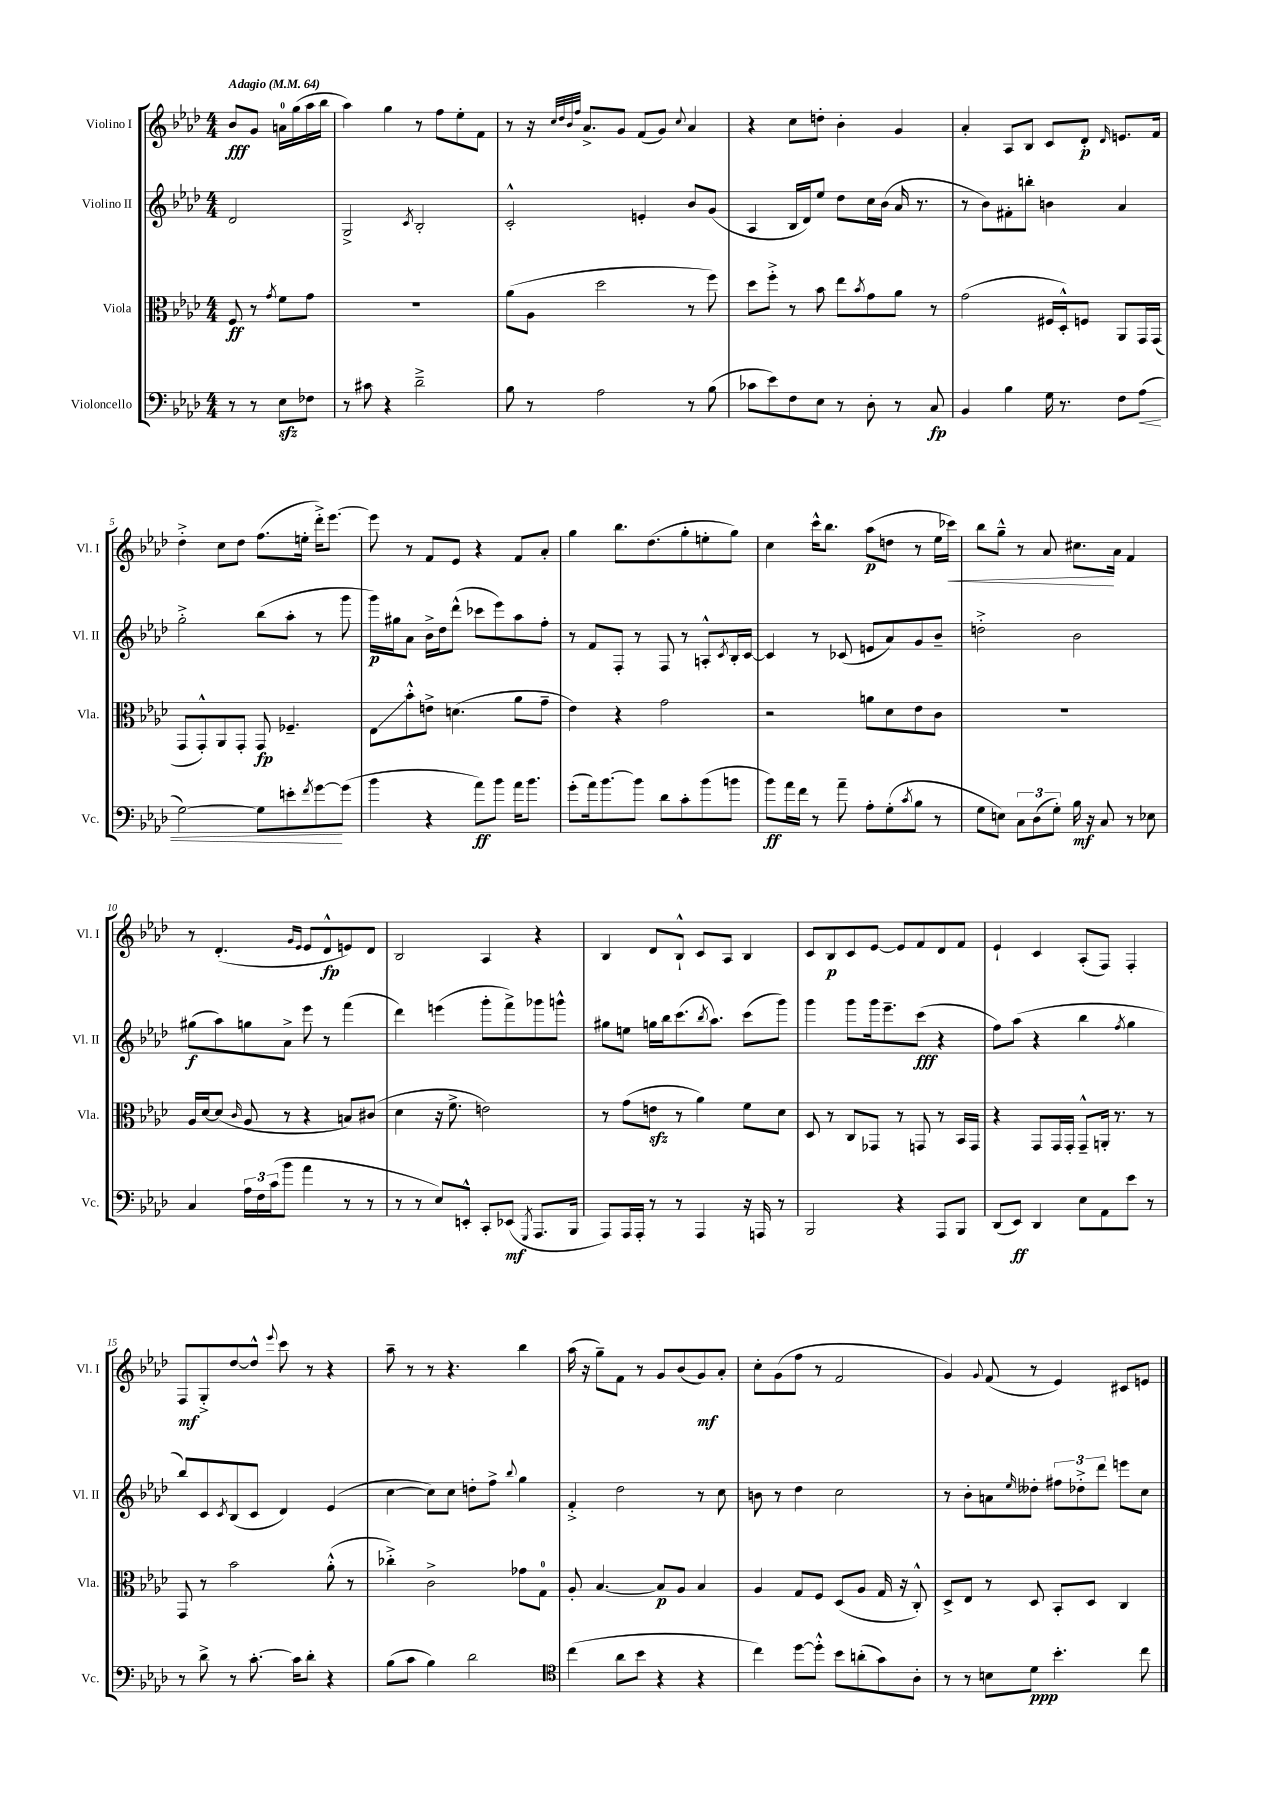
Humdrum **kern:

**kern	**kern	**kern	**kern
*staff4	*staff3	*staff2	*staff1
*clefF4	*clefC3	*clefG2	*clefG2
*k[b-e-a-d-]	*k[b-e-a-d-]	*k[b-e-a-d-]	*k[b-e-a-d-]
*M4/4	*M4/4	*M4/4	*M4/4
*MM64	*MM64	*MM64	*MM64
8r	8F	2d-	8b-
8r	8r	.	8g
.	8qg	.	.
8E-	8f	.	16a
.	.	.	(16gg
8F-	8g	.	16aa-
.	.	.	16bb-
=	=	=	=
8r	1r	2G^	4aa-)
8c#	.	.	.
4r	.	.	4gg
.	.	8qc	.
2d-~^	.	2B-'	8r
.	.	.	8ff
.	.	.	8ee-'
.	.	.	8f
=	=	=	=
8B-	(8a-	2c'^^	8r
8r	8A-	.	16r
.	.	.	32qqcc
.	.	.	32qqdd-
.	.	.	32qqb-
.	.	.	32qqff
.	.	.	8.a-^
2A-	2dd-	.	.
.	.	.	8g
.	.	4e'	(8f
.	.	.	8g)
.	.	.	8qqcc
8r	8r	8b-	4a-
(8B-	8ff)	(8g	.
=	=	=	=
8c-	8dd-	4A-	4r
8e-)	8ff'^	.	.
8F	8r	16B-	8cc
.	.	16d-)	.
8E-	8b-	8ee-	8dd'
8r	8ee-	8dd-	4b-'
.	8qb-	.	.
8D-'	8g	16cc	.
.	.	(16b-	.
8r	8a-	16a-	4g
.	.	8.r	.
8C	8r	.	.
=	=	=	=
4BB-	(2g	8r	4a-'
.	.	8b-)	.
4B-	.	8f#'	8A-
.	.	8bb'	8B-
16G	16F#	4b	8c
8.r	16D-'^^)	.	.
.	8F	.	8d-'
.	.	.	16qqd-
8F	8AA-	4a-	8.e
(8A-	16GG	.	.
.	(16GG	.	16f
=	=	=	=
[2G)	8GG	2gg'^	4dd-'^
.	8GG'^^)	.	.
.	8AA-	.	8cc
.	8GG'	.	8dd-
8G]	8GG	(8bb-	(8.ff
8e'	4.F-~	8aa-'	.
.	.	.	16ee'
8qf	.	.	.
[8g	.	8r	16ddd-'^)
.	.	.	[8.eee-
(8g]	.	8ggg	.
=	=	=	=
4b-	8E-	16ggg)	8eee-]
.	.	16gg#	.
.	8b-'^^	8a-	8r
4r	8e^	16b-^	8f
.	.	16dd-	.
.	(4.d	(8ddd-^^	8e-
8a-)	.	8ccc-	4r
8b-	.	8eee-)	.
16a-	8a-	8aa-	8f
8.b-	.	.	.
.	8g~	8ff'	8a-'
=	=	=	=
(8g'	4e-)	8r	4gg
16a-)	.	8f	.
[8.b-	.	.	.
.	4r	8F'	8.bb-
8b-]	.	8r	.
.	.	.	(8.dd-
8d-	2g	8F	.
8c'	.	8r	8gg'
(8b-	.	8A'^^	8ee'
.	.	8qc	.
8b	.	16B-'	8gg)
.	.	[16c	.
=	=	=	=
8b-)	2r	4c]	4cc
16a-	.	.	.
16f	.	.	.
8r	.	8r	16ccc^^
.	.	.	8.bb-
8a-~	.	(8c-	.
8A-'	8a	8e	(8aa-
(8G'	8d-	8a-)	8dd
8qc	.	.	.
8B-	8e-	8g	8r
8r	8c	8b-~	16ee-
.	.	.	16ccc-)
=	=	=	=
8G	1r	2dd'^	8bb-
8E)	.	.	8gg~^^
12C	.	.	8r
(12D-	.	.	.
.	.	.	8a-
12G')	.	.	.
16B-	.	2b-	8.cc#
16r	.	.	.
8C	.	.	.
.	.	.	16a-
8r	.	.	4f
8E-	.	.	.
=	=	=	=
4C	16A-	(8gg#	8r
.	[16d-	.	.
.	(8d-]	8aa-)	(4.d-'
.	16qqc	.	.
24A-	8A-	8gg	.
24F	.	.	.
(24c	.	.	.
8b-	8r	8a-^	.
.	.	.	16qqg
.	.	.	16qqe-
4a-	4r	8eee-	8e-
.	.	8r	8d-^^
8r	8B)	(4fff	8e)
8r	(8c#	.	8d-
=	=	=	=
8r	4d-	4ddd-)	2B-
8r	.	.	.
8E-)	16r	(4eee	.
.	8.f^	.	.
8EE'^^	.	.	.
8CC'	2e)	8ggg'	4A-
(8EE-	.	8fff^)	.
8qGGG	.	.	.
8.AAA-	.	8ggg-	4r
.	.	8ggg^^	.
16BBB-	.	.	.
=	=	=	=
8AAA-)	8r	8gg#	4B-
16AAA-	(8g	8ee	.
16AAA-'	.	.	.
8r	8e	16gg	8d-
.	.	16bb-	.
8r	8r	(8.ccc	8B-`^^
4AAA-	4a-)	.	8c
.	.	8qbb-	.
.	.	8.aa-)	.
.	.	.	8A-
16r	8f	(8ccc	4B-
16AAA	.	.	.
8r	8d-	8ggg)	.
=	=	=	=
2BBB-	8D-	4ggg	8c
.	8r	.	8B-
.	8C	8ggg	8c
.	8GG-	16ggg	[8e-
.	.	8.eee-~	.
4r	8r	.	8e-]
.	8GG	(8ccc	8f
8AAA-	8r	4r	8d-
8BBB-	16BB-	.	8f
.	16GG	.	.
=	=	=	=
(8DD-	4r	8ff)	4e-`
8EE-)	.	(8aa-	.
4DD-	8GG	4r	4c
.	16GG	.	.
.	16GG'	.	.
8E-	8GG~^^	4bb-	(8A-'
8AA-	16AA'	.	8F)
.	8.r	.	.
.	.	8qff	.
8e-	.	4gg	4F'
8r	8r	.	.
=	=	=	=
8r	8GG	8bb-)	8F
8d-^	8r	8c	8G'^
.	.	8qc	.
8r	2b-	(8B-	[8dd-
[8.c'	.	8c	8dd-^^]
.	.	.	8qqeee-
.	.	4d-)	8ccc
16c]	.	.	.
8d-'	.	.	8r
4r	(8a-'^^	(4e-	4r
.	8r	.	.
=	=	=	=
(8B-	4cc-'^)	[4cc	8aa-~
8c	.	.	8r
4B-)	2c^	8cc])	8r
.	.	8cc	4.r
2d-	.	8dd'	.
.	.	8ff^	.
.	.	8qqbb-	.
.	8g-	4gg	4bb-
.	8G	.	.
=	=	=	=
*clefC4	*	*	*
(4cc	8A-'	4f'^	(16aa-
.	.	.	16r
.	[4.B-	.	8gg~)
8a-	.	2dd-	8f
8b-	.	.	8r
4r	8B-]	.	8g
.	8A-	.	(8b-
4r	4B-	8r	8g)
.	.	8cc	8a-'
=	=	=	=
4cc)	4A-	8b	8cc'
.	.	8r	(8g
[8dd-	8G	4dd-	8ff
8dd-'^^]	8F	.	8r
8b-	(8D-	2cc	2f
(8a'	8A-	.	.
8g)	16G	.	.
.	16r	.	.
8A-'	8C'^^)	.	.
=	=	=	=
8r	8D-^	8r	4g)
8r	8E-	8b-'	.
.	.	.	8qqg
8B	8r	8a	(8f
.	.	16qqee-	.
8d-	8D-	8dd--'	8r
4.b-'	8BB-'	12ff#	4e-)
.	.	12dd-'^	.
.	8D-	.	.
.	.	12ddd-	.
.	4C	8eee	8c#
8cc	.	8cc	8e
==	==	==	==
*-	*-	*-	*-
